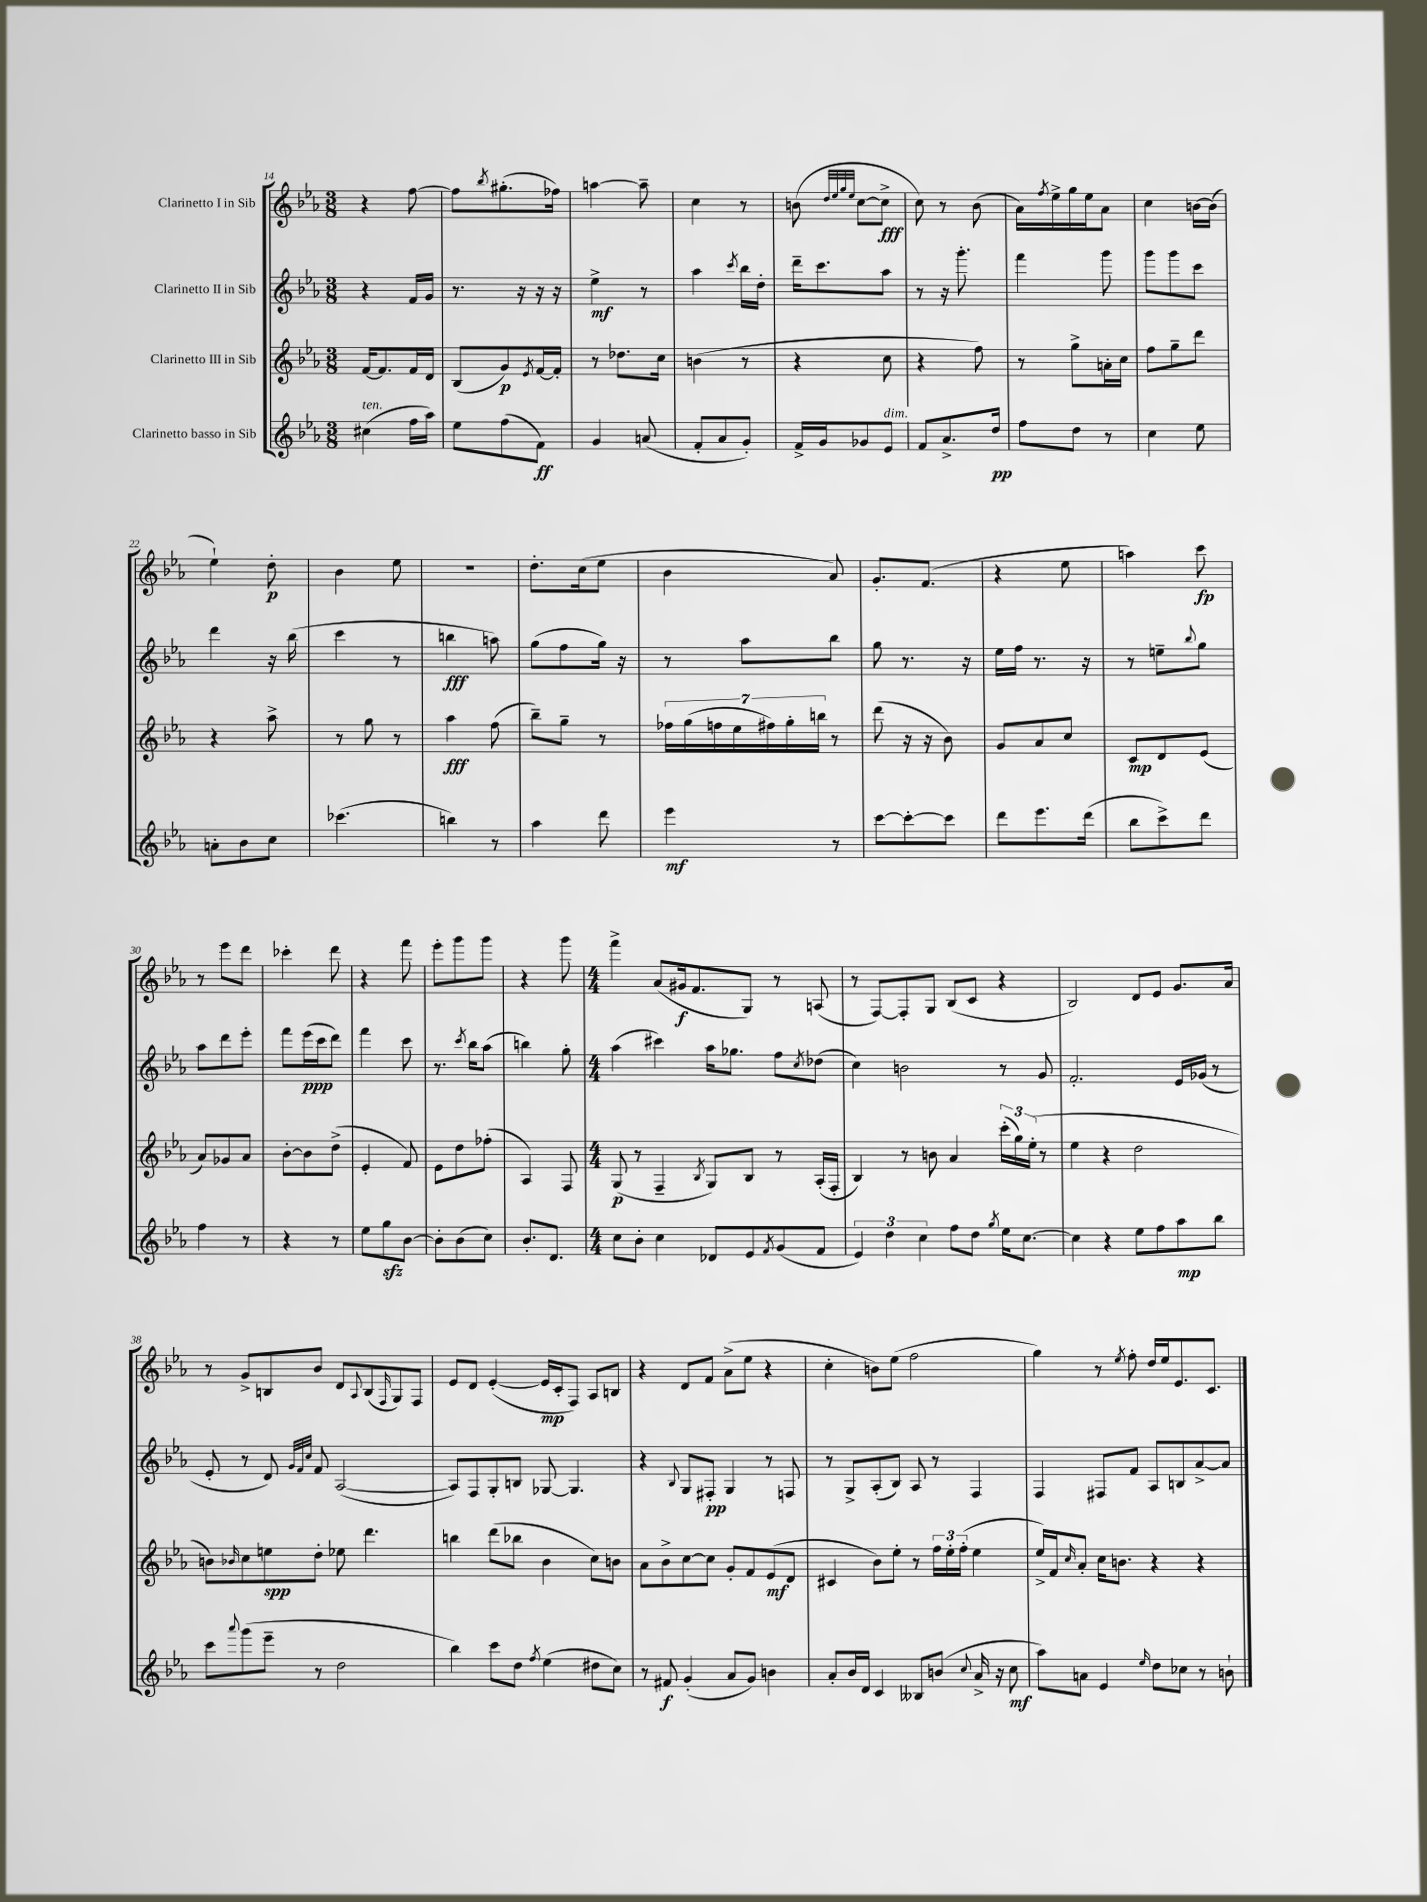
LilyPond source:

<<
\new StaffGroup <<
\new Staff = "s0" \with { instrumentName = "Clarinetto I in Sib" } {
    \clef treble \key ees \major \numericTimeSignature \time 3/8
    r4 f''8~ |
    f''8 \acciaccatura { bes''8 } gis''8.-.( fes''16) |
    a''4~ a''8-- |
    c''4 r8 |
    b'8( \grace { d''32 ees''32 g''32 ees''32 } c''8~ c''8->\fff |
    c''8) r8 bes'8( |
    aes'16) \acciaccatura { f''8 } ees''16-> g''16 ees''16 aes'8 |
    c''4 b'16~ b'16( |
    ees''4-!) d''8-.\p |
    bes'4 ees''8 |
    R4. |
    d''8.-. c''16( ees''8 |
    bes'4 aes'8) |
    g'8.-. f'8.( |
    r4 ees''8 |
    a''4) c'''8\fp |
    r8 ees'''8 d'''8 |
    ces'''4-. d'''8 |
    r4 f'''8 |
    ees'''8-. g'''8 g'''8 |
    r4 g'''8 |
    \numericTimeSignature \time 4/4 f'''4-> aes'8( gis'16\f f'8. g8) r8 a8( |
    r8 f8~) f8-. g8 bes8( c'8 r4 |
    bes2) d'8 ees'8 g'8. aes'16 |
    r8 g'8-> b8 bes'8 d'8 \appoggiatura { aes8 } b8( \grace { f16 } g8) f8 |
    ees'8 d'8 ees'4~-.( ees'16\mp c'16-. f8) aes8 b8 |
    r4 d'8 f'8 aes'8->( ees''8 r4 |
    c''4-. b'8) ees''8( f''2 |
    g''4) r8 \acciaccatura { ees''8 } f''8-. d''16 ees''16 ees'8. c'8. \bar "|." |
}
\new Staff = "s1" \with { instrumentName = "Clarinetto II in Sib" } {
    \clef treble \key ees \major \numericTimeSignature \time 3/8
    r4 f'16 g'16 |
    r8. r16 r16 r16 |
    ees''4->\mf r8 |
    aes''4 \acciaccatura { c'''8 } bes''16 d''16-. |
    d'''16-- c'''8. aes''8 |
    r8 r16 g'''8.-. |
    f'''4 g'''8 |
    g'''8 g'''8 c'''8 |
    d'''4 r16 bes''16( |
    c'''4 r8 |
    b''4\fff a''8) |
    g''8( f''8 g''16) r16 |
    r8 aes''8 bes''8 |
    g''8 r8. r16 |
    ees''16 f''16 r8. r16 |
    r8 e''8-- \appoggiatura { bes''8 } g''8 |
    aes''8 d'''8 ees'''8-. |
    f'''8 ees'''16\ppp( c'''16 d'''8) |
    f'''4 c'''8 |
    r8. \acciaccatura { c'''8 } bes''16 aes''8( |
    b''4) g''8-. |
    \numericTimeSignature \time 4/4 aes''4( cis'''4) aes''16 ges''8. f''8 \acciaccatura { c''8 } des''8( |
    c''4) b'2 r8 g'8 |
    f'2.-. ees'16 ges'16( r8 |
    ees'8-. r8 d'8) \grace { g'32 f'32 c''32 } f'8 aes2~( |
    aes8) f8 g8-. b8 ges8~ ges4. |
    r4 \appoggiatura { bes8 } g8 fis8-.\pp g4 r8 f8 |
    r8 g8-> aes8-.( bes8) aes8 r8 f4 |
    f4 fis8 f'8 aes8 b8 aes'8~-> aes'8 \bar "|." |
}
\new Staff = "s2" \with { instrumentName = "Clarinetto III in Sib" } {
    \clef treble \key ees \major \numericTimeSignature \time 3/8
    f'16~ f'8. f'16 d'16 |
    bes8( g'8\p) \acciaccatura { ees'8 } f'16~ f'16-. |
    r8 des''8. c''16 |
    b'4( r8 |
    r4 c''8 |
    r4 f''8) |
    r8 g''8-> a'16-. c''16 |
    f''8 g''8-- d'''8 |
    r4 aes''8-> |
    r8 g''8 r8 |
    aes''4\fff f''8( |
    bes''8--) g''8-- r8 |
    \tuplet 7/4 { fes''16 g''16( f''16 ees''16 fis''16) g''16-. b''16 } r8 |
    d'''8( r16 r16 bes'8) |
    g'8 aes'8 c''8 |
    c'8\mp d'8 ees'8( |
    aes'8) ges'8 aes'8 |
    bes'8~-. bes'8 d''8->( |
    ees'4-. f'8) |
    ees'8 d''8 fes''8-.( |
    aes4) f8 |
    \numericTimeSignature \time 4/4 g8\p( r8 f4-- \acciaccatura { bes8 } g8) bes8 r8 aes16-.( f16-. |
    bes4) r8 b'8 aes'4 \tuplet 3/2 { c'''16-.( g''16) ees''16-.( } r8 |
    ees''4 r4 d''2 |
    b'8) \grace { bes'16 } c''8 e''8\spp d''8-. ees''8 d'''4. |
    b''4 d'''8( bes''8 bes'4 c''8) b'8 |
    aes'8 bes'8-> c''8~ c''8 g'8-. f'8 ees'8\mf( d'8 |
    cis'4 bes'8) ees''8-. r8 \tuplet 3/2 { f''16 ees''16-. f''16-.( } ees''4 |
    ees''16->) f'16 \grace { c''16 } aes'8-. c''16 b'8. r4 r4 \bar "|." |
}
\new Staff = "s3" \with { instrumentName = "Clarinetto basso in Sib" } {
    \clef treble \key ees \major \numericTimeSignature \time 3/8
    cis''4^\markup { \italic "ten." }( f''16 aes''16) |
    ees''8 f''8( f'8\ff) |
    g'4 a'8( |
    f'8-. aes'8 g'8-.) |
    f'16-> g'16 ges'8 ees'8^\markup { \italic "dim." } |
    f'8 aes'8.-> d''16\pp |
    f''8 d''8 r8 |
    c''4 ees''8 |
    a'8-. bes'8 c''8 |
    ces'''4.( |
    b''4) r8 |
    aes''4 d'''8 |
    ees'''4\mf r8 |
    c'''8~ c'''8~-. c'''8 |
    d'''8 ees'''8. d'''16( |
    bes''8 c'''8->) d'''8 |
    f''4 r8 |
    r4 r8 |
    ees''8 g''8\sfz bes'8~ |
    bes'8-. bes'8( c''8) |
    bes'8.-. d'8. |
    \numericTimeSignature \time 4/4 c''8 bes'8-. c''4 des'8 ees'8 \acciaccatura { f'8 } g'8( f'8 |
    \tuplet 3/2 { ees'4) d''4 c''4 } f''8 d''8 \acciaccatura { g''8 } ees''16 c''8.~ |
    c''4 r4 ees''8 f''8 aes''8\mp bes''8 |
    c'''8 \appoggiatura { aes'''8 } g'''8( ees'''8-- r8 d''2 |
    bes''4) c'''8 d''8 \acciaccatura { f''8 } ees''4( dis''8 c''8) |
    r8 fis'8\f g'4-.( aes'8 g'8) b'4 |
    aes'8-. bes'16 d'16 c'4 beses8 b'8( \appoggiatura { c''8 } aes'16-> r16 c''8\mf |
    aes''8) a'8 ees'4 \grace { ees''16 } d''8 ces''8 r8 b'8-! \bar "|." |
}
>>
>>
\layout { \context { \Score currentBarNumber = #14 } }
